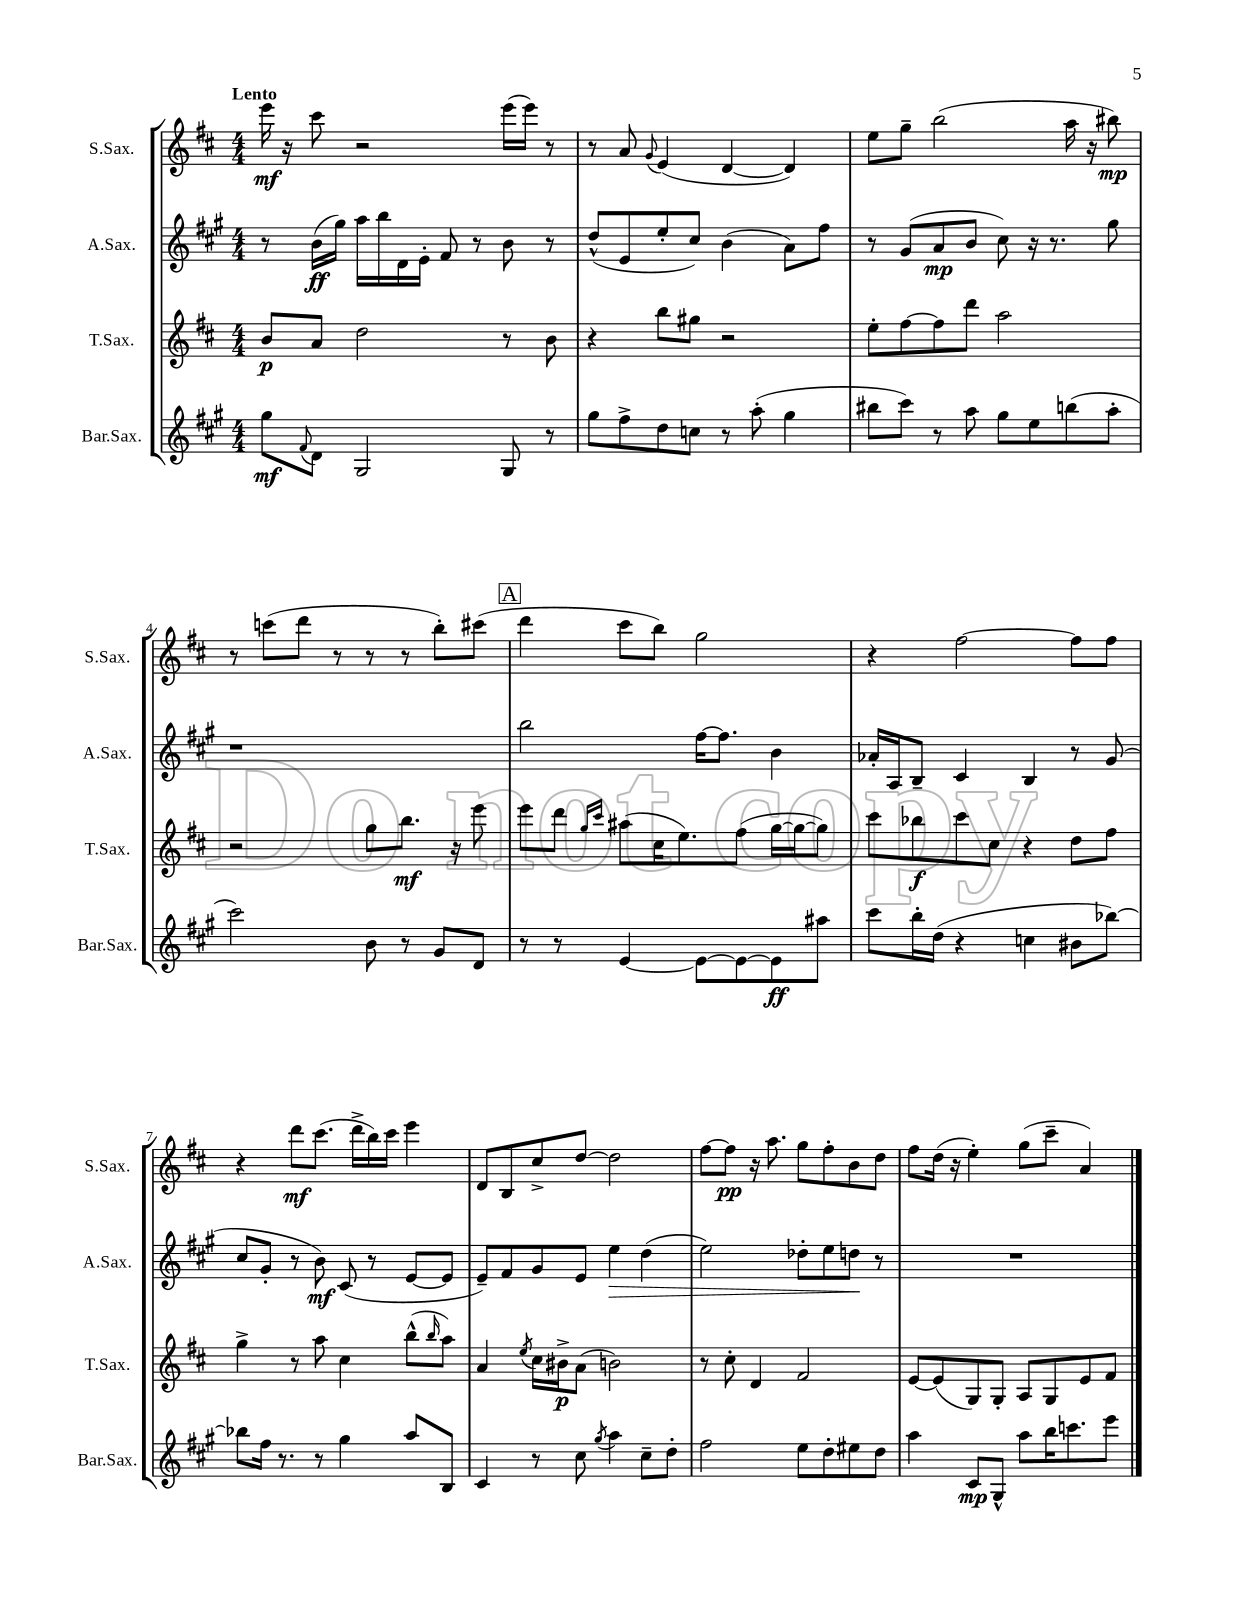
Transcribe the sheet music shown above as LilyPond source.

<<
\new StaffGroup <<
\new Staff = "s0" \with { instrumentName = "S.Sax." shortInstrumentName = "S.Sax." } {
    \clef treble \key d \major \numericTimeSignature \time 4/4 \tempo "Lento"
    e'''16\mf r16 cis'''8 r2 e'''16( e'''16) r8 |
    r8 a'8 \appoggiatura { g'8 } e'4( d'4~ d'4) |
    e''8 g''8-- b''2( a''16 r16 bis''8\mp) |
    r8 c'''8( d'''8 r8 r8 r8 b''8-.) cis'''8( |
    \mark \markup { \box "A" } d'''4 cis'''8 b''8) g''2 |
    r4 fis''2~ fis''8 fis''8 |
    r4 d'''8\mf cis'''8.( d'''16-> b''16) cis'''16 e'''4 |
    d'8 b8 cis''8-> d''8~ d''2 |
    fis''8~ fis''8\pp r16 a''8. g''8 fis''8-. b'8 d''8 |
    fis''8 d''16( r16 e''4-.) g''8( cis'''8-- a'4) \bar "|." |
}
\new Staff = "s1" \with { instrumentName = "A.Sax." shortInstrumentName = "A.Sax." } {
    \clef treble \key a \major \numericTimeSignature \time 4/4
    r8 b'16\ff( gis''16) a''16 b''16 d'16 e'16-. fis'8 r8 b'8 r8 |
    d''8-^( e'8 e''8-. cis''8) b'4( a'8) fis''8 |
    r8 gis'8( a'8\mp b'8 cis''8) r16 r8. gis''8 |
    r1 |
    \mark \markup { \box "A" } b''2 fis''16~ fis''8. b'4 |
    aes'16-. a16 b8-- cis'4 b4 r8 gis'8( |
    cis''8 gis'8-. r8 b'8\mf) cis'8( r8 e'8~ e'8 |
    e'8--) fis'8 gis'8 e'8 e''4\> d''4( |
    e''2) des''8-. e''8 d''8\! r8 |
    R1 \bar "|." |
}
\new Staff = "s2" \with { instrumentName = "T.Sax." shortInstrumentName = "T.Sax." } {
    \clef treble \key d \major \numericTimeSignature \time 4/4
    b'8\p a'8 d''2 r8 b'8 |
    r4 b''8 gis''8 r2 |
    e''8-. fis''8~ fis''8 d'''8 a''2 |
    r2 g''8 b''8.\mf r16 e'''8 |
    \mark \markup { \box "A" } e'''8 d'''8 \grace { g''16 cis'''16 } ais''8( cis''16 e''8.) fis''8( g''16~ g''16~ g''8) |
    cis'''8 bes''8\f cis'''8 cis''8 r4 d''8 fis''8 |
    g''4-> r8 a''8 cis''4 b''8-^( \grace { b''16 } a''8) |
    a'4 \acciaccatura { e''8 } cis''16 bis'16->\p a'8( b'2) |
    r8 cis''8-. d'4 fis'2 |
    e'8~ e'8( g8) g8-. a8 g8 e'8 fis'8 \bar "|." |
}
\new Staff = "s3" \with { instrumentName = "Bar.Sax." shortInstrumentName = "Bar.Sax." } {
    \clef treble \key a \major \numericTimeSignature \time 4/4
    gis''8\mf \appoggiatura { fis'8 } d'8 gis2 gis8 r8 |
    gis''8 fis''8-> d''8 c''8 r8 a''8-.( gis''4 |
    bis''8 cis'''8) r8 a''8 gis''8 e''8 b''8( a''8-. |
    cis'''2) b'8 r8 gis'8 d'8 |
    \mark \markup { \box "A" } r8 r8 e'4~ e'8~ e'8~ e'8\ff ais''8 |
    cis'''8 b''16-. d''16( r4 c''4 bis'8 bes''8~) |
    bes''8 fis''16 r8. r8 gis''4 a''8 b8 |
    cis'4 r8 cis''8 \acciaccatura { gis''8 } a''4 cis''8-- d''8-. |
    fis''2 e''8 d''8-. eis''8 d''8 |
    a''4 cis'8\mp gis8-^ a''8 b''16 c'''8. e'''8 \bar "|." |
}
>>
>>
